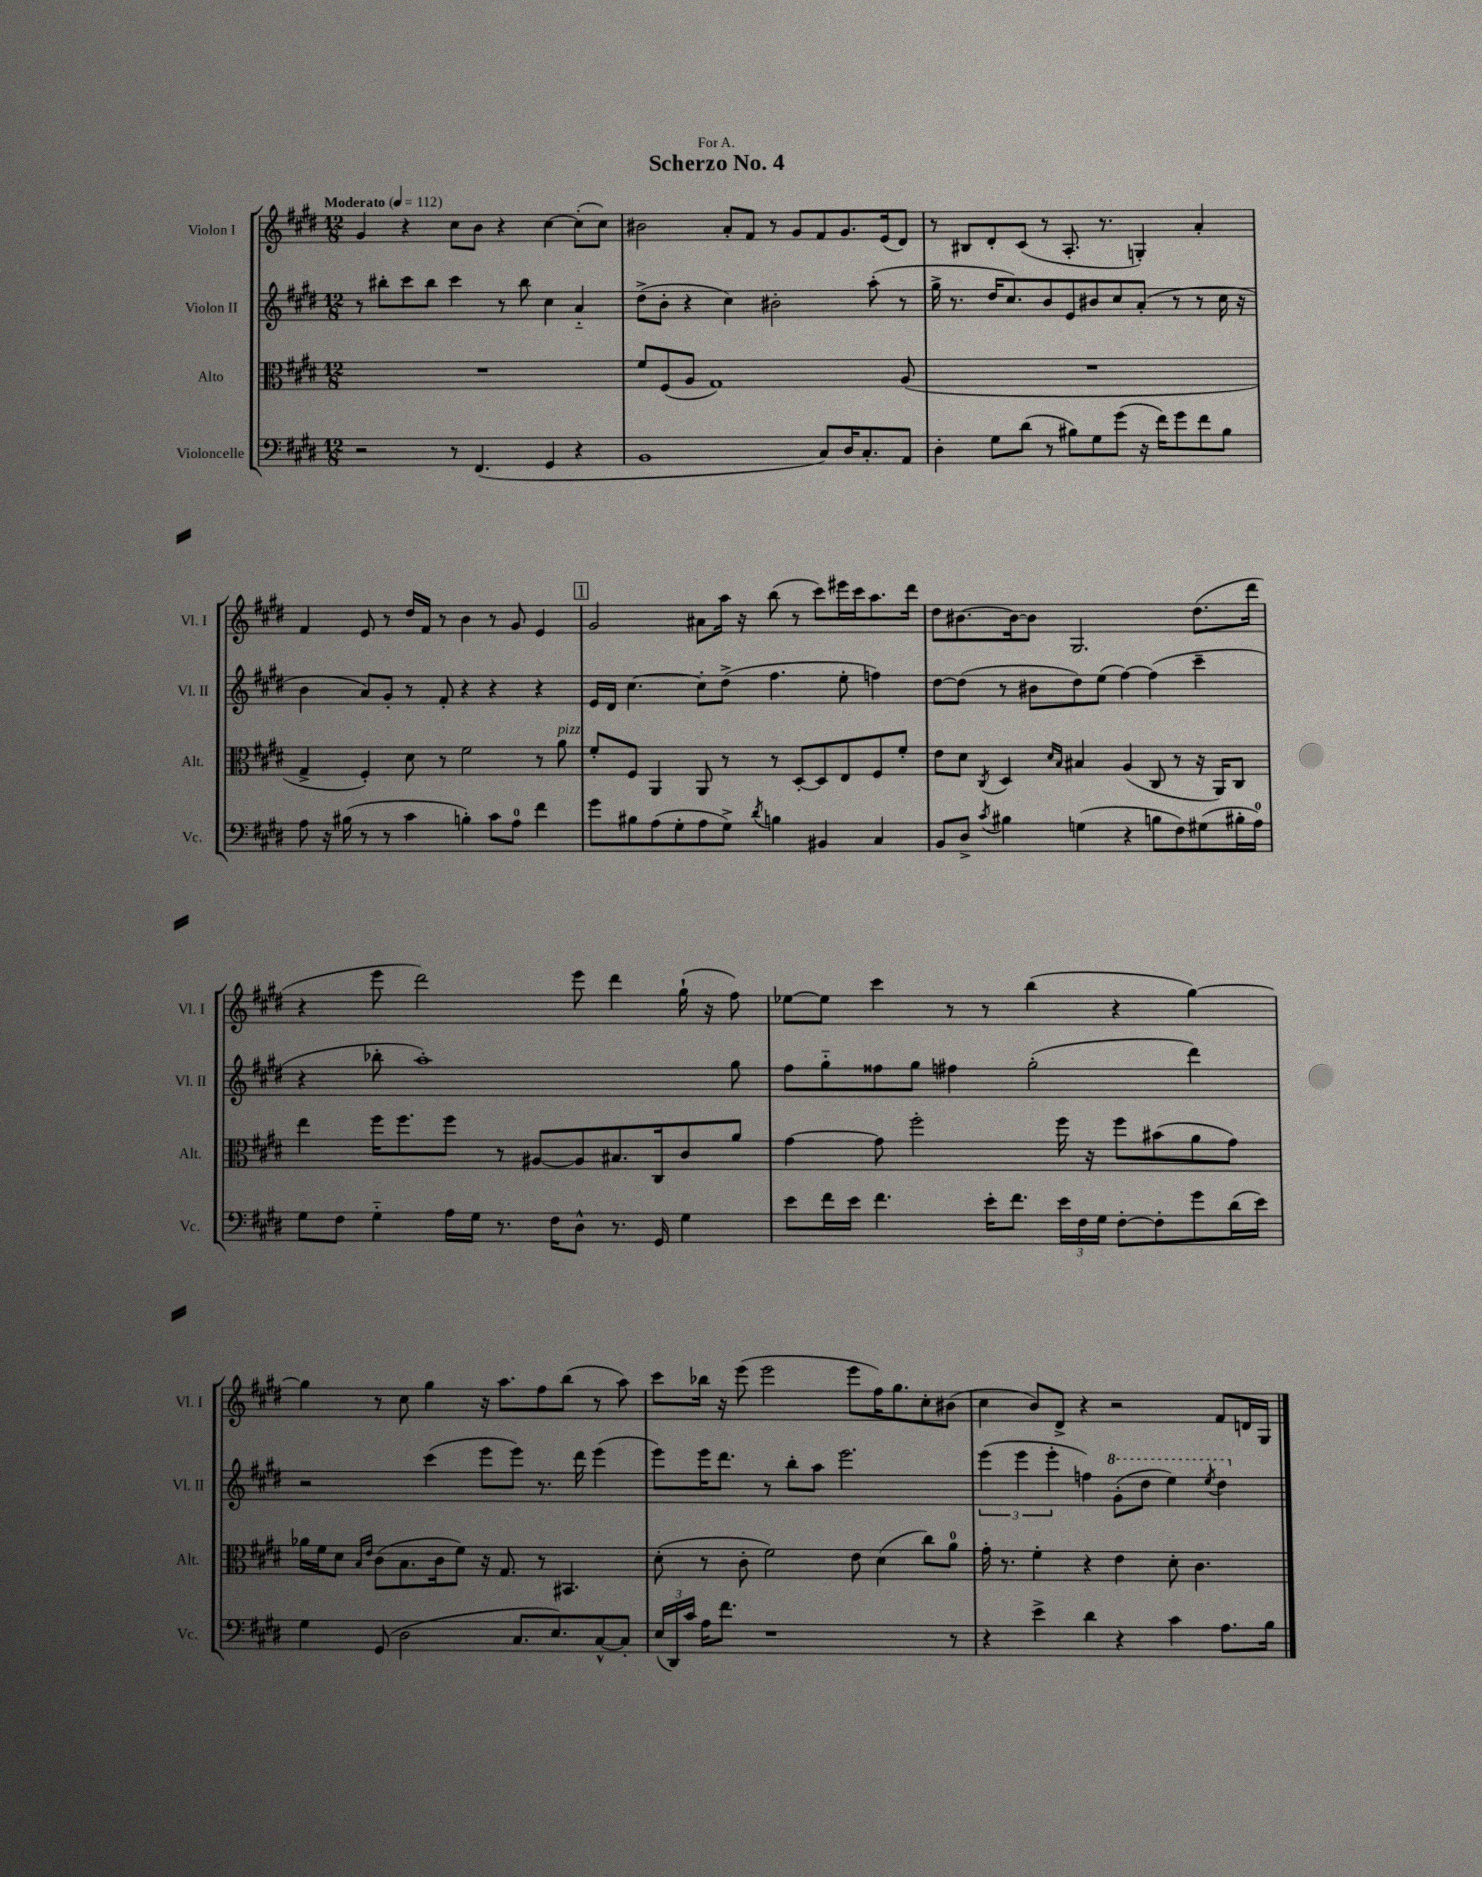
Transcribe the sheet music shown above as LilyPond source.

\header { title = "Scherzo No. 4" dedication = "For A." }
<<
\new StaffGroup <<
\new Staff = "s0" \with { instrumentName = "Violon I" shortInstrumentName = "Vl. I" } {
    \clef treble \key e \major \numericTimeSignature \time 12/8 \tempo "Moderato" 4 = 112
    \autoBeamOff gis'4 r4 cis''8[ b'8] r4 cis''4~ cis''8[-.( cis''8]) |
    bis'2 a'8[-. fis'8] r8 gis'8[ fis'8 gis'8. e'16( dis'8]) |
    r8 bis8[ dis'8-. cis'8]( r8 a8.-. r8. g4-.) a'4-. |
    fis'4 e'8 r8 dis''16[ fis'16] r8 b'4 r8 gis'8 e'4 |
    \mark \markup { \box "1" } gis'2 ais'8[ a''16] r16 b''8( r8 cis'''8[) eis'''16 cis'''16 a''8. dis'''16] |
    dis''8[ bis'8.~ bis'16~ bis'8] gis2. dis''8.[( dis'''16] |
    r4 e'''8 dis'''2) e'''8 dis'''4 gis''16-!( r16 fis''8) |
    ees''8[~ ees''8] cis'''4 r8 r8 b''4( r4 gis''4~) |
    gis''4 r8 cis''8 gis''4 r16 a''8.[ fis''8 b''8]( r8 a''8) |
    cis'''8[ bes''16] r16 e'''8( e'''2 e'''8[ fis''16) gis''8. cis''8-. bis'8]( |
    cis''4 b'8[) dis'8]-> r4 r2 fis'8[ d'16 gis16] \bar "|." |
}
\new Staff = "s1" \with { instrumentName = "Violon II" shortInstrumentName = "Vl. II" } {
    \clef treble \key e \major \numericTimeSignature \time 12/8
    \autoBeamOff r8 bis''8[-. cis'''8 bis''8] cis'''4 r8 bis''8 cis''4 a'4-_ |
    dis''8[->( b'8]-. r4 cis''4) bis'2-. a''8-.( r8 |
    gis''16-> r8. dis''16[ cis''8.) b'8 e'8 bis'8 cis''8 a'8]-.( r8 r8 cis''16 r16 |
    b'4 a'8[) gis'8]-. r8 fis'8-. r4 r4 r4 |
    \mark \markup { \box "1" } e'16[ dis'16] cis''4.~ cis''8[-. dis''8]->( fis''4. e''8-. f''4) |
    dis''8[~ dis''8]( r8 bis'8[ dis''8) e''8]( fis''4~) fis''4( cis'''4-- |
    r4 bes''8-. a''1-.) gis''8 |
    fis''8[ gis''8-_ fisis''8 gis''8] fis''4 gis''2-.( dis'''4) |
    r2 cis'''4( e'''8[ e'''8]) r8. dis'''16 e'''4( |
    e'''8[) e'''16 dis'''8.] r8 b''8[-. a''8] e'''2. |
    \tuplet 3/2 { e'''4( e'''4 e'''4-. } f''4) \ottava #1 gis''8[-.( dis'''8] e'''4) \acciaccatura { e'''8 } dis'''4 \ottava #0 \bar "|." |
}
\new Staff = "s2" \with { instrumentName = "Alto" shortInstrumentName = "Alt." } {
    \clef alto \key e \major \numericTimeSignature \time 12/8
    \autoBeamOff R1. |
    fis'8[ fis8( a8] gis1) a8( |
    R1. |
    gis4-> fis4-.) dis'8 r8 fis'2 r8 a'8^\markup { \italic "pizz." } |
    \mark \markup { \box "1" } fis'8[-. fis8] a,4 a,8 r8 r8 dis8[~-. dis8 e8 fis8 fis'8]-. |
    e'8[ dis'8] \acciaccatura { cis8 } dis4 \grace { dis'16[ b16] } bis4 a4( cis8 r8 r16 a,16[) cis8] |
    e''4 fis''16[ fis''8. fis''8] r8 ais8[~ ais8 bis8. cis16 cis'8 a'8] |
    gis'4~ gis'8 fis''2-. fis''16 r16 fis''8[ bis'8( a'8 gis'8]) |
    aes'16[ fis'16 dis'8] \grace { b16[ e'16] } cis'8[( b8. cis'16 fis'8]) r16 gis8. r8 bis,4. |
    dis'8-.( r8 cis'8-. fis'2) e'8 dis'4( cis''8[) a'8]-0 |
    gis'16-. r8. fis'4-. r4 e'4 dis'8-. cis'4. \bar "|." |
}
\new Staff = "s3" \with { instrumentName = "Violoncelle" shortInstrumentName = "Vc." } {
    \clef bass \key e \major \numericTimeSignature \time 12/8
    \autoBeamOff r2 r8 fis,4.( gis,4 r4 |
    b,1 cis8[) dis16 cis8.-. a,8] |
    dis4-. gis8[ dis'8]( r8 bis8[) gis8 gis'8]( r16 fis'16[) gis'8 fis'8 bis8] |
    a8 r16 bis16( r8 r8 cis'4 b4-.) cis'8[ a8]-0 fis'4 |
    \mark \markup { \box "1" } gis'8[ bis8 a8( gis8-. a8 gis8]->) \acciaccatura { dis'8 } b4 bis,4 cis4 |
    b,8[ dis8]-> \acciaccatura { cis'8 } bis4 g4( r4 b8[ fis8) gis8( bis16-. a16]-0) |
    gis8[ fis8] gis4-_ a16[ gis16] r8. fis16[ dis8]-^ r8. gis,16 gis4 |
    e'8[ fis'16 e'16] fis'4. e'16[-. fis'8.] \tuplet 3/2 { e'16[ fis16 gis16] } fis8[~-. fis8-. gis'8 dis'16( e'16]) |
    gis4 gis,8( dis2 cis8.[ e8.) cis8~-^ cis8]-. |
    \tuplet 3/2 { e16[( dis,16) cis'16] } a16[ fis'8.] r1 r8 |
    r4 e'4-> dis'4 r4 cis'4 a8.[ b16] \bar "|." |
}
>>
>>
\layout { \context { \Score \remove "Bar_number_engraver" } }
